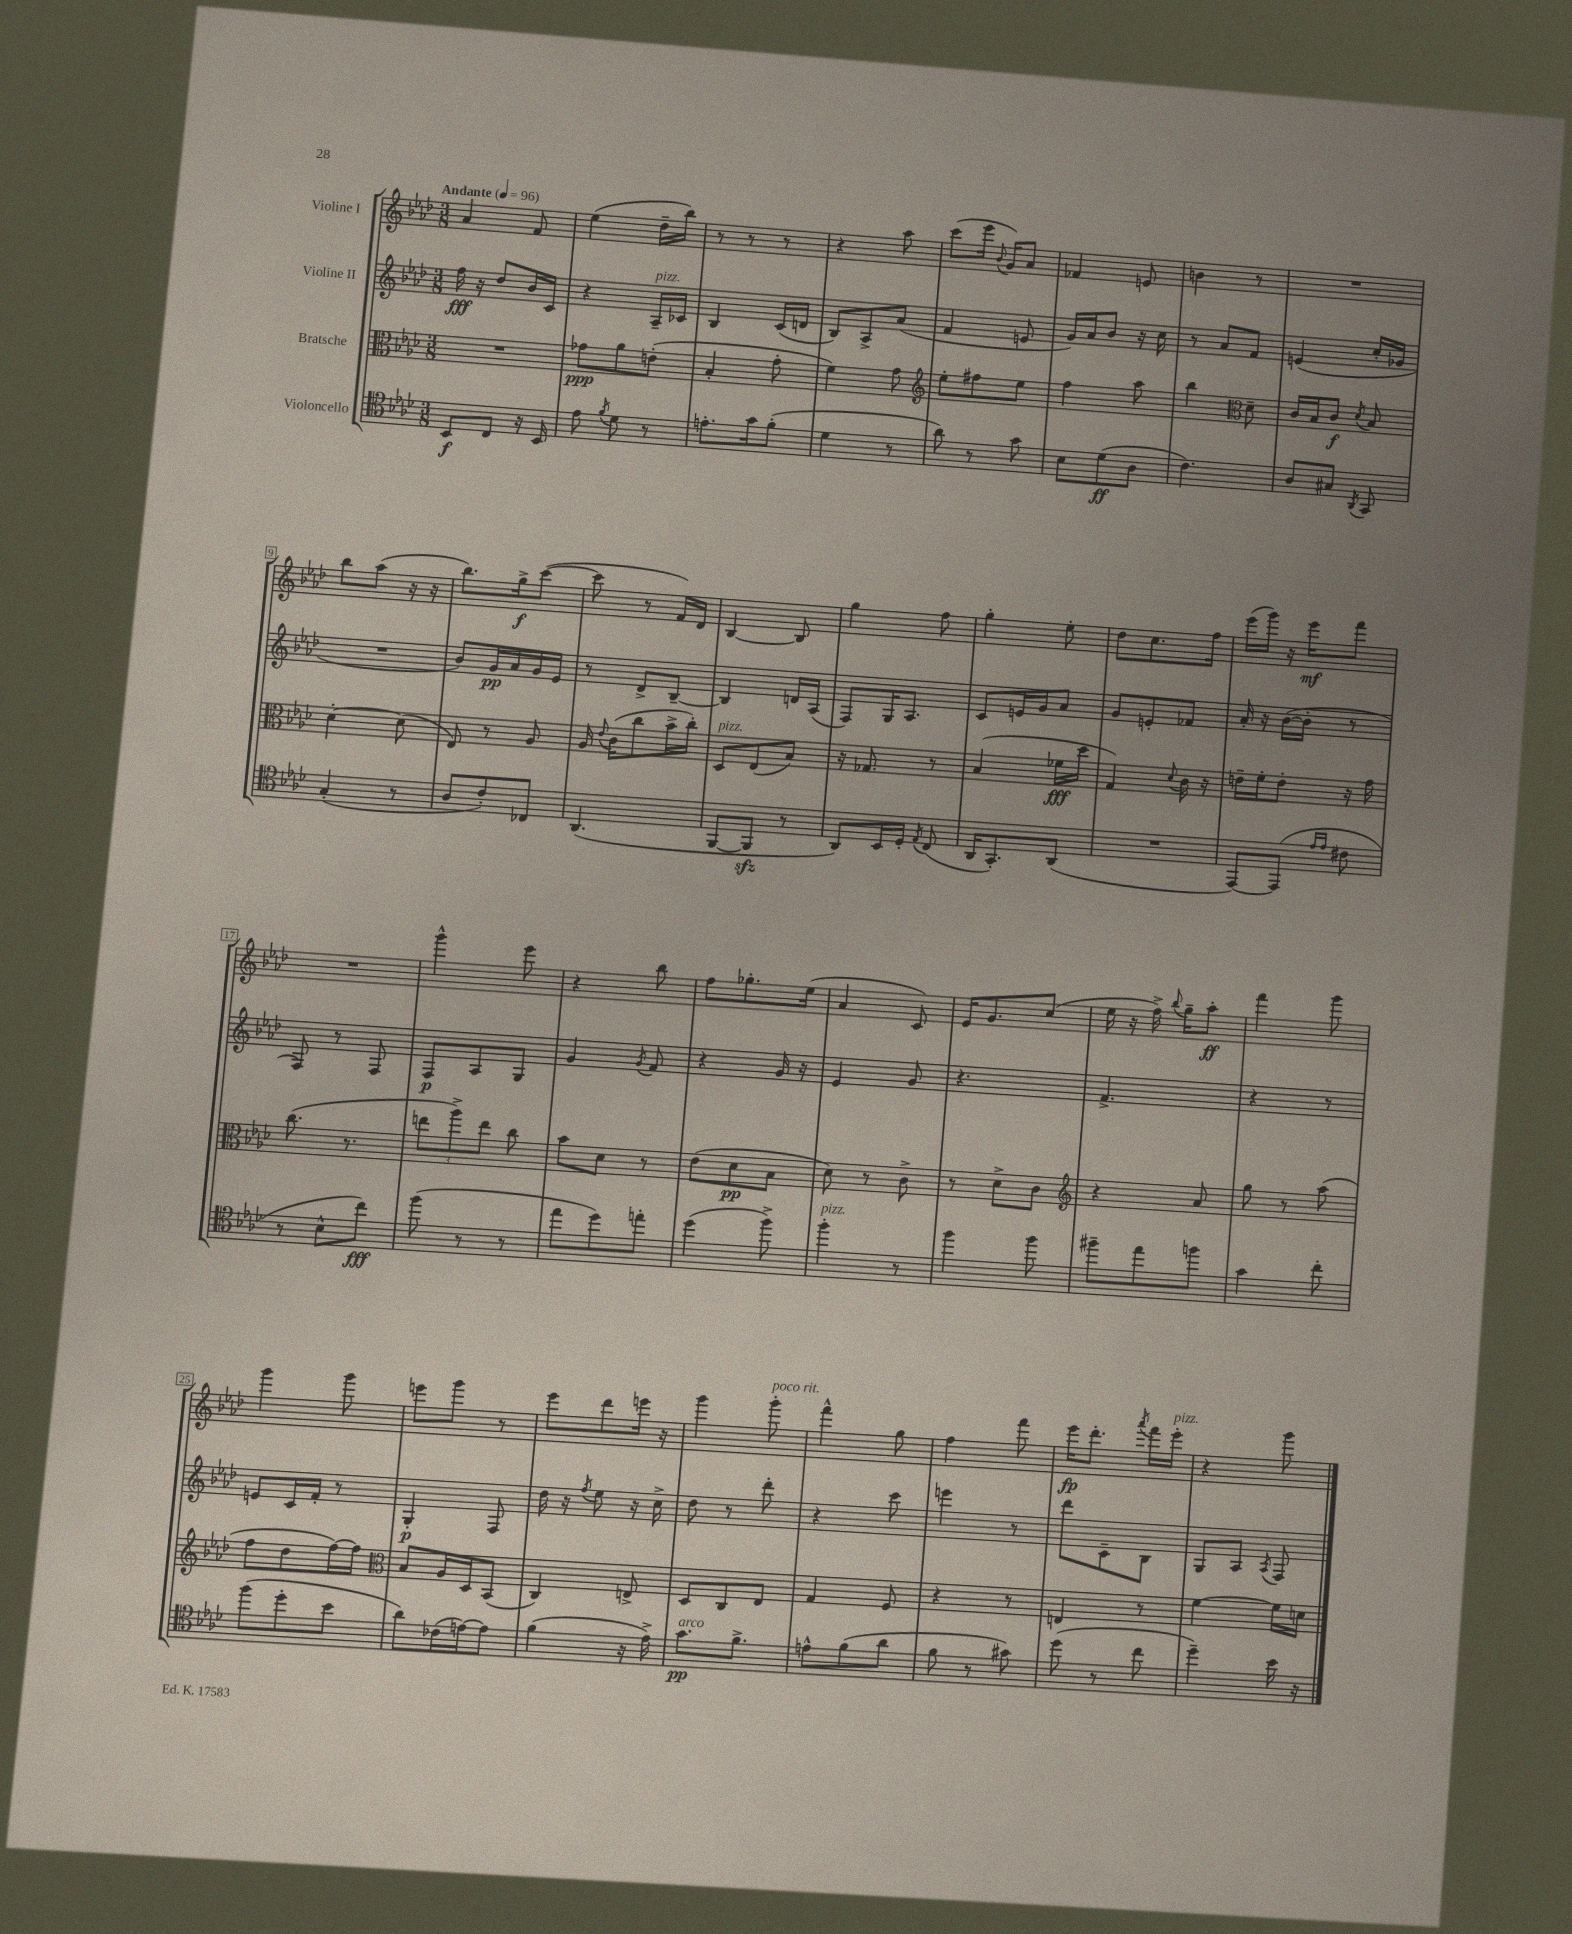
<<
\new StaffGroup <<
\new Staff = "s0" \with { instrumentName = "Violine I" } {
    \clef treble \key aes \major \numericTimeSignature \time 3/8 \tempo "Andante" 4 = 96
    \autoBeamOff aes'4 f'8 |
    ees''4( des''16[-- bes''16]) |
    r8 r8 r8 |
    r4 aes''8 |
    c'''8[( ees'''16] \appoggiatura { bes'8 } g'16[) aes'8] |
    fes'4 e'8 |
    b'4 r8 |
    R4. |
    bes''8[ aes''8]( r16 r16 |
    bes''8.[) g''16->\f c'''8]~( |
    c'''8 r8 f'16[) des'16] |
    bes4~ bes8 |
    g''4 f''8 |
    g''4-. ees''8-. |
    des''8[ c''8. f''16] |
    ees'''16[( g'''16]) r16 ees'''16[\mf f'''8] |
    R4. |
    g'''4-^ ees'''8 |
    r4 bes''8 |
    f''8[ ges''8.-. ees''16]( |
    aes'4 c'8) |
    ees'16[ g'8. c''8]( |
    ees''16 r16 f''16->) \appoggiatura { bes''8 } g''16[-- aes''8]-.\ff |
    f'''4 g'''8 |
    g'''4 g'''8 |
    e'''8[ g'''8] r8 |
    ees'''8[ des'''8 e'''16] r16 |
    g'''4 g'''8-.^\markup { \italic "poco rit." } |
    f'''4-^ g''8 |
    f''4 f'''8 |
    ees'''16[\fp des'''8.]-. \acciaccatura { aes'''8 } f'''16[ ees'''16]-.^\markup { \italic "pizz." } |
    r4 g'''8 \bar "|." |
}
\new Staff = "s1" \with { instrumentName = "Violine II" } {
    \clef treble \key aes \major \numericTimeSignature \time 3/8
    \autoBeamOff f''16\fff r16 des''8[ bes'16 c'16] |
    r4 aes16[--^\markup { \italic "pizz." } ces'16] |
    bes4 c'16[( d'16] |
    bes8[) aes8-> aes'8]( |
    f'4 e'8 |
    g'16[) aes'16 bes'8] r16 c''16 |
    r8 aes'8[ f'8] |
    e'4( c''16[-. ges'16] |
    R4. |
    bes'8[) g'16\pp aes'16 g'16 ees'16] |
    r8 des'8[-> bes8]~-- |
    bes4 d'16[ aes16]( |
    f8[) g16 aes8.] |
    c'8[ e'16 g'16 aes'8] |
    g'8[ e'8-. fes'8] |
    aes'16-. r16 bes'16[~( bes'16]-. r8 |
    f8) r8 f8 |
    f8[\p aes8 g8] |
    g'4 \acciaccatura { g'8 } f'8 |
    r4 g'16 r16 |
    ees'4 g'8 |
    r4. |
    f'4.-> |
    r4 r8 |
    e'8[ c'16 f'16]-. r8 |
    g4-.\p f8 |
    des''16 r16 \acciaccatura { f''8 } ees''8 r16 c''16-> |
    des''8 r8 des'''8-. |
    r4 c'''8 |
    e'''4 r8 |
    des'''8[ c'8-- bes8] |
    g8[ aes8] \acciaccatura { aes8 } f8 \bar "|." |
}
\new Staff = "s2" \with { instrumentName = "Bratsche" } {
    \clef alto \key aes \major \numericTimeSignature \time 3/8
    \autoBeamOff R4. |
    ges'8[\ppp aes'8 e'8]-.( |
    bes4-. g'8-. |
    f'4) g'8 |
    \clef treble ees''8[-. fis''8 ees''8] |
    f''4 aes''8 |
    bes''4 \clef alto des'8-- |
    c'16[ bes16 c'8]\f \acciaccatura { des'8 } bes8 |
    des'4~-. des'8( |
    ees8) r8 aes8 |
    aes16 \appoggiatura { ees'8 } c'16[( c''8 bes'16-> c''16]-.) |
    des8[^\markup { \italic "pizz." } ees8( bes8]) |
    r16 ges8. r8 |
    bes4( fes'16[\fff des''16] |
    g4) \appoggiatura { des'8 } c'16 r16 |
    e'16[-- f'16-. e'8]-. r16 g'16 |
    c''8.( r8. |
    \tuplet 3/2 { e''8[ aes''8->) e''8] } c''8 |
    bes'8[ des'8] r8 |
    ees'8[( des'8\pp bes8] |
    des'8) r8 c'8-> |
    r8 des'8[-> c'8] |
    \clef treble r4 aes'8 |
    g''8 r8 aes''8( |
    f''8[ des''8 f''16~) f''16] |
    \clef alto bes8[ aes16 des16 bes,8]( |
    c4) e8-> |
    des8[ c8 ees8] |
    g4 f8 |
    r4 r8 |
    e4 r8 |
    f'4~ f'16[ d'16] \bar "|." |
}
\new Staff = "s3" \with { instrumentName = "Violoncello" } {
    \clef tenor \key aes \major \numericTimeSignature \time 3/8
    \autoBeamOff bes,8[\f c8] r16 bes,16 |
    ees'8 \acciaccatura { f'8 } des'8 r8 |
    e'8.[-. g'16 f'8]-.( |
    des'4 r8 |
    aes'8) r8 g'8 |
    bes8[ des'8\ff( aes8] |
    c'4.) |
    aes8[ gis8] \acciaccatura { aes,8 } g,8 |
    g4-.( r8 |
    aes8[ c'8-.) ces8] |
    aes,4.( |
    f,8[~ f,8]\sfz r8 |
    aes,8[) bes,16 des16]-. \acciaccatura { ees8 } c8( |
    aes,16[ g,8.-.) aes,8]( |
    R4. |
    ees,8[~) ees,8]( \grace { ees'16[ ees'16] } cis'8 |
    r8 bes8[-^ c''8]\fff) |
    f''8( r8 r8 |
    ees''8[ des''8) e''8]-. |
    des''4( f''8->) |
    f''4-.^\markup { \italic "pizz." } r8 |
    f''4 f''8 |
    fis''8[-- ees''8 f''8] |
    g'4 c''8-. |
    f''8[( des''8-. bes'8] |
    aes'8[) ces'16( e'16~) e'8] |
    f'4( r16 ees'16->) |
    g'8.[\pp^\markup { \italic "arco" } f'8.]-> |
    e'8[-^ f'8( aes'8] |
    f'8 r8 gis'8) |
    des''8( r8 c''8 |
    des''4--) bes'16 r16 \bar "|." |
}
>>
>>
\layout { \context { \Score \override BarNumber.stencil = #(make-stencil-boxer 0.1 0.3 ly:text-interface::print) } }
